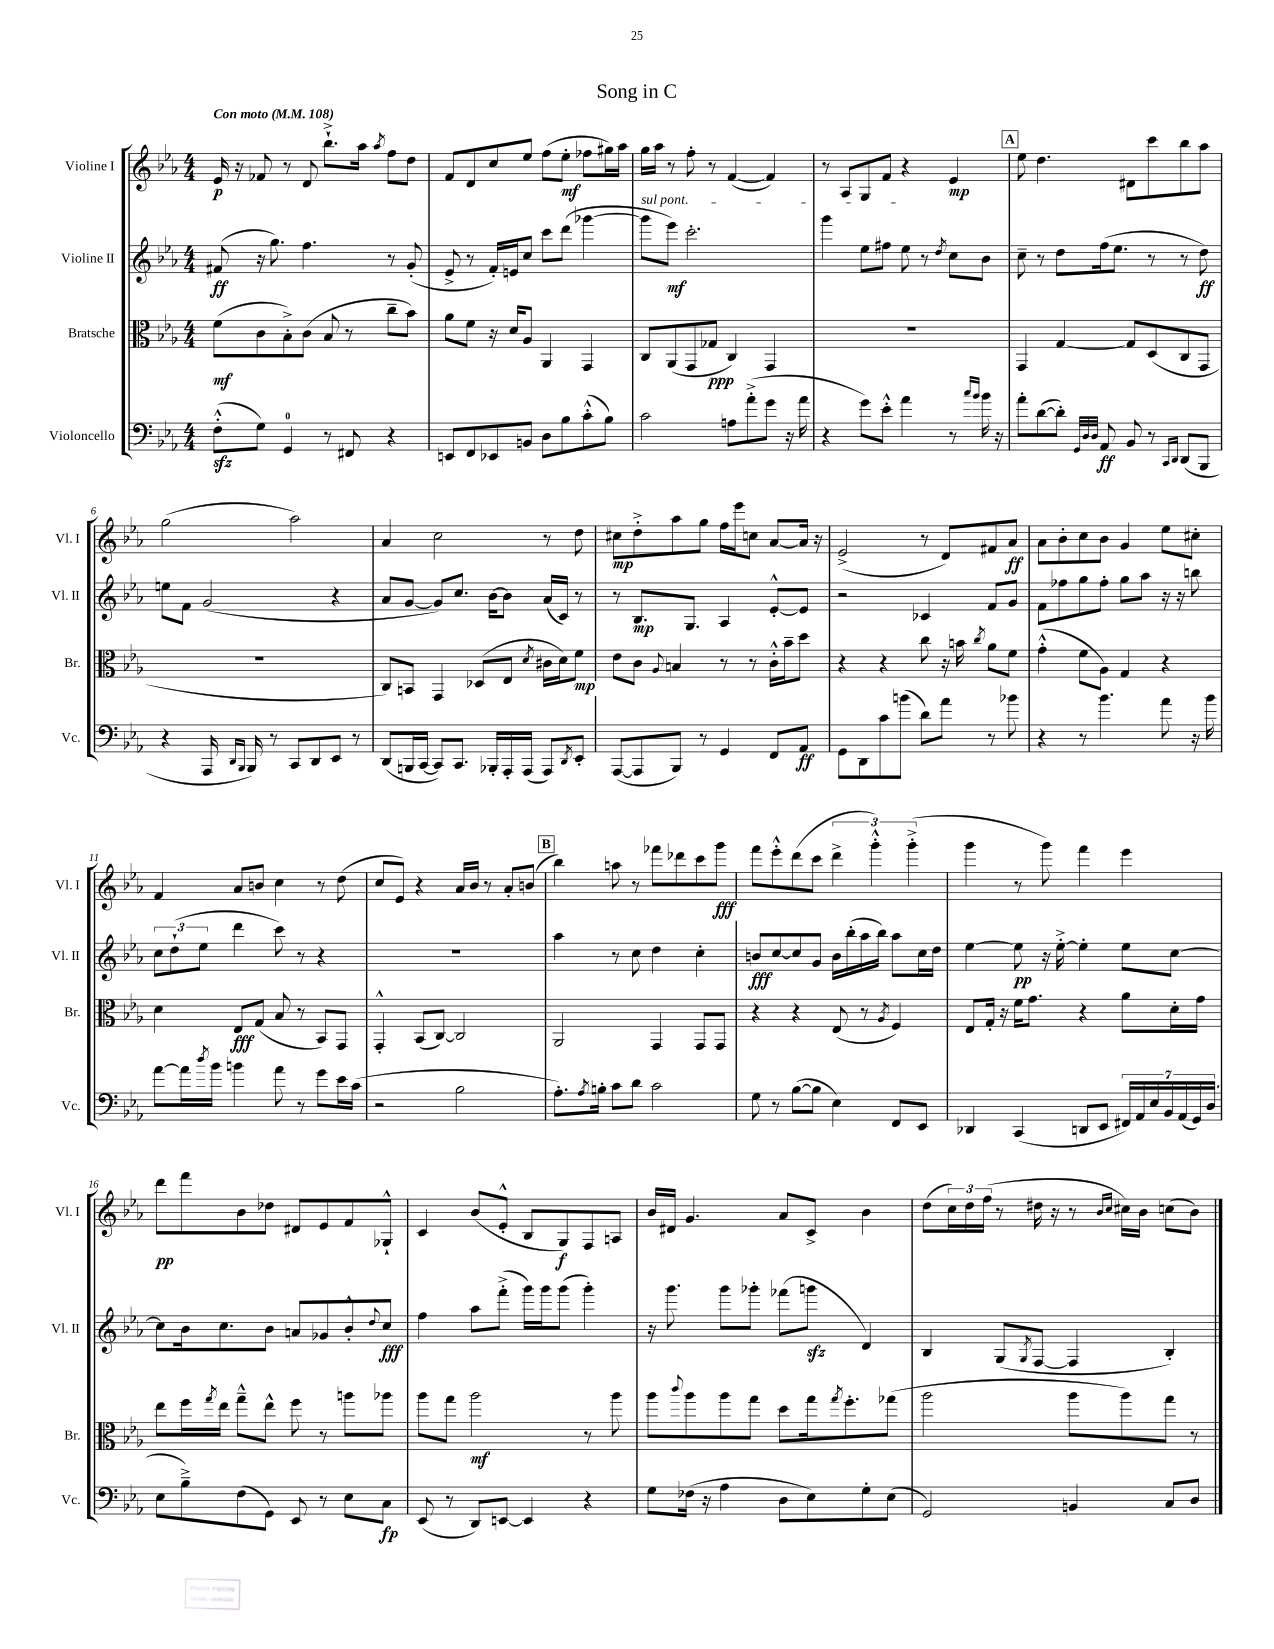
\header { title = "Song in C" }
<<
\new StaffGroup <<
\new Staff = "s0" \with { instrumentName = "Violine I" shortInstrumentName = "Vl. I" } {
    \clef treble \key ees \major \numericTimeSignature \time 4/4 \tempo "Con moto" 4 = 108
    ees'16\p r16 fes'8 r8 d'8 bes''8.-!-> aes''16 \acciaccatura { aes''8 } f''8 d''8 |
    f'8 d'8 c''8 ees''8 f''8( ees''8-.\mf fes''8 gis''16) aes''16 |
    g''16 aes''16 r8 f''8-. r8 f'4~( f'4) |
    r8 aes8 g8 f'8 r4 ees'4\mp |
    \mark \markup { \box "A" } ees''8 d''4. dis'8 c'''8 bes''8 aes''8 |
    g''2( aes''2) |
    aes'4 c''2 r8 d''8 |
    cis''8\mp d''8-.-> aes''8 g''8 f''16 ees'''16 c''8 aes'8~ aes'16 r16 |
    ees'2->( r8 d'8) fis'8 aes'8\ff |
    aes'8 bes'8-. c''8 bes'8 g'4 ees''8 cis''8-. |
    f'4 aes'8 b'8 c''4 r8 d''8( |
    c''8 ees'8) r4 aes'16 bes'16 r8 aes'8-. b'8( |
    \mark \markup { \box "B" } bes''4) a''8 r8 fes'''8 des'''8 c'''8 g'''8\fff |
    f'''8 ees'''8-.-^ d'''8( c'''8 \tuplet 3/2 { d'''4-> g'''4-.-^) g'''4-.->( } |
    g'''4 r8 g'''8) f'''4 ees'''4 |
    d'''8\pp f'''8 bes'8 des''8 dis'8 ees'8 f'8 ges8-!-^ |
    c'4 bes'8( ees'8-.-^ bes8 g8\f) f8 a8 |
    bes'16 dis'16 g'4. aes'8 c'8-> bes'4 |
    d''8( \tuplet 3/2 { c''16) d''16 f''16( } r8 dis''16 r16 r8 \grace { bes'16 c''16 } cis''16) bes'16 c''8( bes'8) \bar "|." |
}
\new Staff = "s1" \with { instrumentName = "Violine II" shortInstrumentName = "Vl. II" } {
    \clef treble \key ees \major \numericTimeSignature \time 4/4
    fis'8\ff( r16 g''8.) f''4. r8 g'8-.( |
    ees'8-> r8 f'16-.) e'16 c''8 c'''8 d'''8( ges'''4~ |
    \once \override TextSpanner.bound-details.left.text = \markup { \italic "sul pont." } ges'''8\startTextSpan ees'''8\mf) c'''2.-. |
    g'''4 ees''8 fis''8 ees''8\stopTextSpan r8 \acciaccatura { d''8 } c''8 bes'8 |
    \mark \markup { \box "A" } c''8-- r8 d''8 f''16( ees''8. r8 r8 d''8\ff) |
    e''8 f'8 g'2( r4 |
    aes'8 g'8~ g'8) c''8. bes'16~ bes'8 aes'16( c'16) r8 |
    r8 bes8.\mp g8. aes4 ees'8~-.-^ ees'8 |
    r2 ces'4 f'8 g'8 |
    f'8 fes''8 g''8 fes''8-. g''8 aes''8 r16 r16 b''8 |
    \tuplet 3/2 { c''8 d''8-!( ees''8 } d'''4 c'''8) r8 r4 |
    R1 |
    \mark \markup { \box "B" } aes''4 r8 c''8 d''4 c''4-. |
    b'8\fff c''8~ c''8 g'8 b'16 bes''16-.( aes''16 bes''16) aes''8 c''16 d''16 |
    ees''4~ ees''8\pp r16 ees''16~-.-> ees''4-. ees''8 c''8~ |
    c''8 bes'16 c''8. bes'8 a'8 ges'8 bes'8-.-^ \appoggiatura { d''8 } c''8\fff |
    f''4 aes''8 f'''8-.->( g'''16) g'''16 g'''8( g'''4-.) |
    r16 g'''8. g'''8 ges'''8-. fes'''8( g'''8\sfz d'4) |
    bes4 g8( \acciaccatura { g8 } f8~ f4 bes4-.) \bar "|." |
}
\new Staff = "s2" \with { instrumentName = "Bratsche" shortInstrumentName = "Br." } {
    \clef alto \key ees \major \numericTimeSignature \time 4/4
    f'8\mf( c'8 bes8-.->) c'8( bes8 r8 c''8-- bes'8) |
    aes'8 f'8 r16 d'16 aes8 aes,4 g,4 |
    c8 aes,8( g,8 ges8\ppp c4) g,4 |
    R1 |
    \mark \markup { \box "A" } g,4 g4~ g8 d8( c8 g,8 |
    R1 |
    c8) b,8 g,4 des8( ees8 \acciaccatura { d'8 } cis'16 d'16) f'8\mp |
    ees'8 c'8 \appoggiatura { aes8 } b4 r8 r8 c'16-.-^ bes'16-- d''8 |
    r4 r4 c''8 r16 b'16 \acciaccatura { c''8 } aes'8 f'8 |
    g'4-.-^( f'8 aes8) g4 r4 |
    d'4 ees8\fff g8( bes8 r8 bes,8) g,8 |
    g,4-.-^ bes,8( c8~) c2 |
    \mark \markup { \box "B" } aes,2 g,4 g,8 g,8 |
    r4 r4 ees8( r8 \acciaccatura { aes8 } f4) |
    ees8 g16-. r16 f'16 g'8. r4 aes'8 d'16-. g'16 |
    ees''8 f''16 \acciaccatura { g''8 } ees''16 g''8---^ ees''8-^ f''8 r8 a''8 aes''8 |
    aes''8 g''8 aes''2\mf r8 aes''8 |
    aes''8 \appoggiatura { c'''8 } aes''8 aes''8 g''8 d''8 g''16 \acciaccatura { g''8 } f''8.-. ges''8( |
    aes''2 aes''8 aes''8) g''8 r8 \bar "|." |
}
\new Staff = "s3" \with { instrumentName = "Violoncello" shortInstrumentName = "Vc." } {
    \clef bass \key ees \major \numericTimeSignature \time 4/4
    f8-.-^\sfz( g8) g,4-0 r8 fis,8 r4 |
    e,8 f,8 ees,8 b,8 d8 bes8 c'8-.-^( bes8) |
    c'2 a8 aes'8-.->( g'8 r16 aes'16 |
    r4 g'8) ees'8-.-^ aes'4 r8 \grace { c''16 bes'16 } bes'16 r16 |
    \mark \markup { \box "A" } aes'8-. d'8~( d'8-.) \grace { g,32 d32 d32 } aes,8\ff bes,8 r8 \grace { c,16 d,16 } d,8( bes,,8 |
    r4 aes,,16 \grace { d,16 bes,,16 } bes,,16) r8 c,8 d,8 ees,8 r8 |
    d,8( b,,16 c,16~ c,8) c,8. bes,,16-. aes,,16-. aes,,16( aes,,8) \acciaccatura { d,8 } ees,8-. |
    aes,,8~( aes,,8 bes,,8) r8 g,4 f,8 aes,8\ff |
    g,8 d,8 c'8 b'8( d'8) aes'8 r8 bes'8 |
    r4 r8 bes'4. aes'8 r16 bes'16 |
    aes'8~ aes'16 \acciaccatura { d''8 } bes'16 b'4 aes'8 r8 g'8 ees'16 c'16( |
    r2 bes2 |
    \mark \markup { \box "B" } aes8.-.) \acciaccatura { aes8 } b16-. c'8 d'8 c'2 |
    g8 r8 bes8~( bes8 ees4) f,8 ees,8 |
    des,4 c,4( d,8 ees,8 \tuplet 7/4 { fis,16) aes,16 ees16 bes,16 aes,16( g,16) d16( } |
    ees8 bes8--->) f8( g,8) ees,8 r8 ees8 c8\fp |
    ees,8( r8 d,8) e,8~ e,4 r4 |
    g8 fes16( r16 aes4 d8 ees8) g8-. ees8( |
    g,2) b,4 c8 d8 \bar "|." |
}
>>
>>
